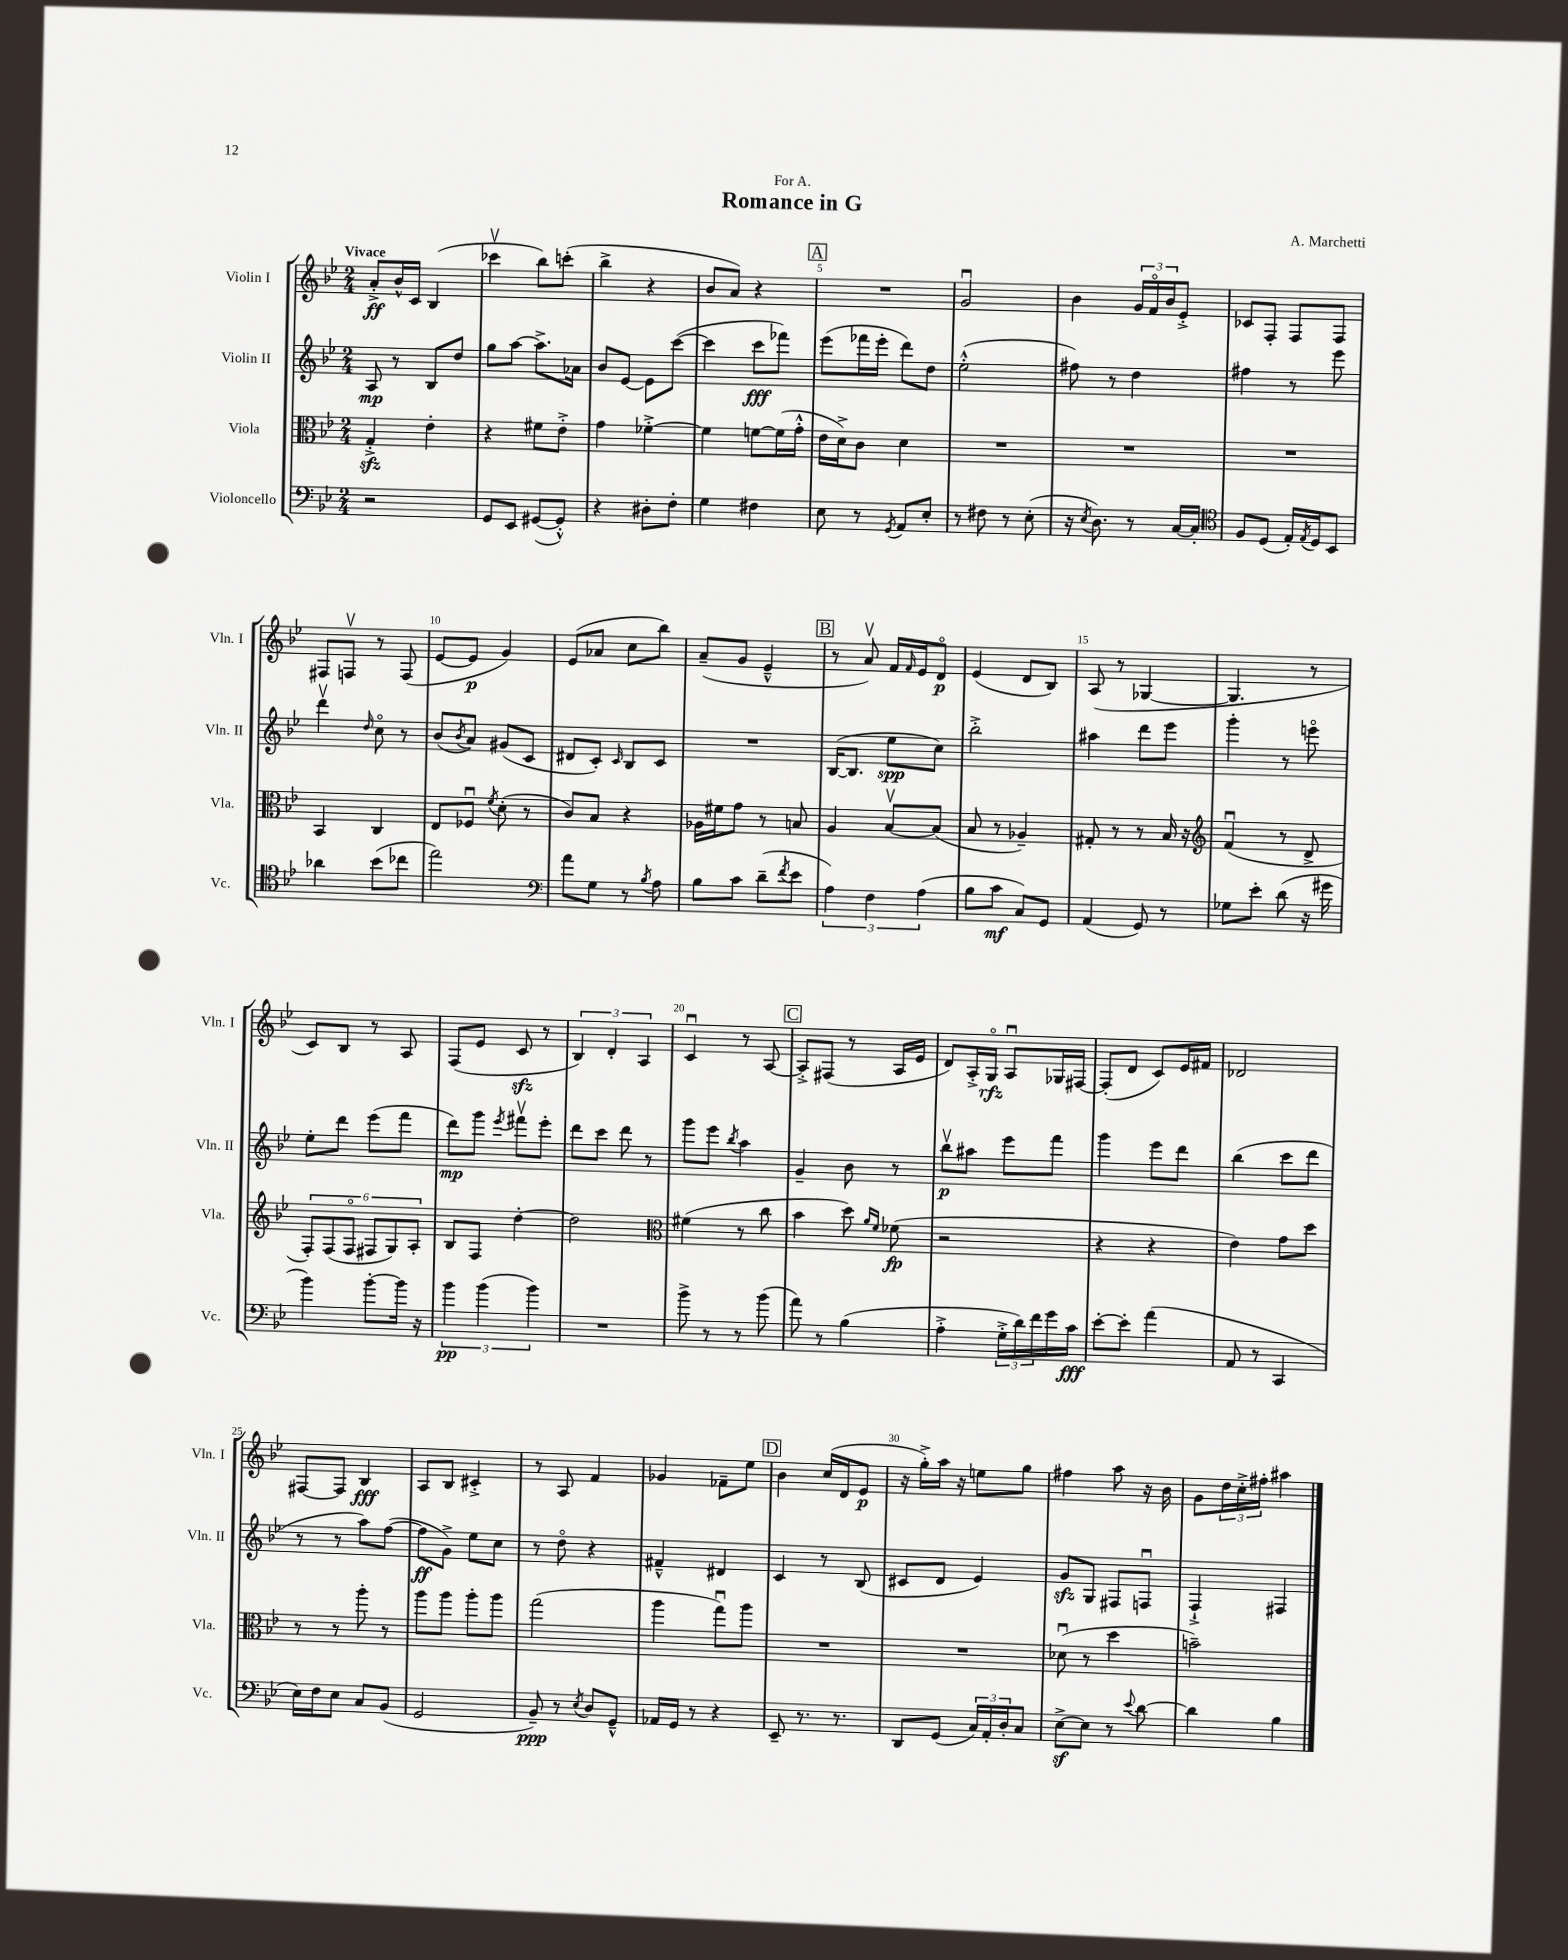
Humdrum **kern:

**kern	**dynam	**kern	**dynam	**kern	**dynam	**kern	**dynam
*part4	*part4	*part3	*part3	*part2	*part2	*part1	*part1
*staff4	*staff4	*staff3	*staff3	*staff2	*staff2	*staff1	*staff1
*I"Violoncello	*	*I"Viola	*	*I"Violin II	*	*I"Violin I	*
*I'Vc.	*	*I'Vla.	*	*I'Vln. II	*	*I'Vln. I	*
*clefF4	*	*clefC3	*	*clefG2	*	*clefG2	*
*k[b-e-]	*	*k[b-e-]	*	*k[b-e-]	*	*k[b-e-]	*
*M2/4	*	*M2/4	*	*M2/4	*	*M2/4	*
=1	=1	=1	=1	=1	=1	=1	=1
!	!	!	!	!	!	!LO:TX:a:B:t=Vivace	!
2r	.	4Gzz'^/	.	8A/	mp	8a'^/L	ff
.	.	.	.	8r	.	16b-^^/L	.
.	.	.	.	.	.	16c/JJ	.
.	.	4e-'\	.	8B-/L	.	(4B-/	.
.	.	.	.	8dd/J	.	.	.
=2	=2	=2	=2	=2	=2	=2	=2
8GG/L	.	4r	.	8gg\L	.	4ccc-Xv\	.
8EE-/J	.	.	.	[8aa\J	.	.	.
([8GG#X/L	.	8f#X\L	.	8.aa^\L]	.	8bb-\L)	.
8GG#'^^/J])	.	8e-'^\J	.	.	.	(8cccn'\J	.
.	.	.	.	16a-X\Jk	.	.	.
=3	=3	=3	=3	=3	=3	=3	=3
4r	.	4g\	.	8b-/L	.	4bb-^\	.
.	.	.	.	[8e-/J	.	.	.
8D#X'\L	.	[4f-X'^\	.	8e-\L]	.	4r	.
8F'\J	.	.	.	([8ccc\J	.	.	.
=4	=4	=4	=4	=4	=4	=4	=4
4G\	.	4f-\]	.	4ccc\]	.	8b-/L	.
.	.	.	.	.	.	8a/J)	.
4F#X\	.	[8fn\L	.	8ccc\L	fff	4r	.
.	.	(16f\L]	.	8fff-X\J)	.	.	.
.	.	16g'^^\JJ	.	.	.	.	.
!!LO:REH:place=s1:t=A
=5	=5	=5	=5	=5	=5	=5	=5
8E-\	.	16e-\LL	.	(8eee-\L	.	2r	.
.	.	16d^\J)	.	.	.	.	.
8r	.	8c\J	.	16fff-X\L	.	.	.
.	.	.	.	16eee-'\JJ	.	.	.
8qGG/	.	.	.	.	.	.	.
8AA/L	.	4d\	.	8ddd\L)	.	.	.
8E-'/J	.	.	.	8dd\J	.	.	.
=6	=6	=6	=6	=6	=6	=6	=6
8r	.	2r	.	(2ee-'^^\	.	2gu/	.
8F#X\	.	.	.	.	.	.	.
8r	.	.	.	.	.	.	.
(8E-'\	.	.	.	.	.	.	.
=7	=7	=7	=7	=7	=7	=7	=7
16r	.	2r	.	8ff#X\)	.	4b-\	.
8qE-/	.	.	.	.	.	.	.
8.D\)	.	.	.	.	.	.	.
.	.	.	.	8r	.	.	.
8r	.	.	.	4dd\	.	24g/LL	.
.	.	.	.	.	.	24f/	.
.	.	.	.	.	.	24b-/J	.
[16C/LL	.	.	.	.	.	8e-'^/J	.
16C'/JJ]	.	.	.	.	.	.	.
=8	=8	=8	=8	=8	=8	=8	=8
*clefC4	*	*	*	*	*	*	*
8F/L	.	2r	.	4ff#X\	.	8c-X/L	.
(8D/J	.	.	.	.	.	8F'/J	.
16E-'/LL)	.	.	.	8r	.	8F/L	.
8qE-/	.	.	.	.	.	.	.
16D/J	.	.	.	.	.	.	.
8BB-/J	.	.	.	8eee-\	.	8F/J	.
!!LO:LB:g=z
=9	=9	=9	=9	=9	=9	=9	=9
4a-X\	.	4BB-/	.	4dddv\	.	8F#X/L	.
.	.	.	.	.	.	8Fnv/J	.
.	.	.	.	16qqdd/	.	.	.
(8b-\L	.	4C/	.	8cc\	.	8r	.
8cc-X\J	.	.	.	8r	.	(8F/	.
=10	=10	=10	=10	=10	=10	=10	=10
2ee-\)	.	8E-/L	.	(8b-/L	.	[8e-/L	.
.	.	.	.	8qb-/	.	.	.
.	.	8F-Xu/J	.	8a/J)	.	8e-/J]	p
.	.	8qf/	.	.	.	.	.
.	.	(8d'\	.	(8g#X/L	.	4g/)	.
.	.	8r	.	8c/J	.	.	.
=11	=11	=11	=11	=11	=11	=11	=11
*clefF4	*	*	*	*	*	*	*
8a\L	.	8c/L)	.	8d#X/L	.	(8e-/L	.
8G\J	.	8B-/J	.	8c'/J)	.	8a-X/J	.
.	.	.	.	16qqc/	.	.	.
8r	.	4r	.	8B-/L	.	8cc\L	.
8qB-/	.	.	.	.	.	.	.
8A\	.	.	.	8c/J	.	8bb-\J)	.
=12	=12	=12	=12	=12	=12	=12	=12
8B-\L	.	16A-X\LL	.	2r	.	(8a~/L	.
.	.	16f#X\J	.	.	.	.	.
8c\J	.	8g\J	.	.	.	8g/J	.
(8d~\L	.	8r	.	.	.	4e-~^^/	.
8qf/	.	.	.	.	.	.	.
8e-\J	.	8Bn/	.	.	.	.	.
!!LO:REH:place=s1:t=B
=13	=13	=13	=13	=13	=13	=13	=13
6A\)	.	4A/	.	([16B-/KL	.	8r	.
.	.	.	.	8.B-/J]	.	.	.
.	.	.	.	.	.	8av/)	.
6F\	.	.	.	.	.	.	.
.	.	[8B-v/L	.	8ee-\L	spp	16f/LL	.
.	.	.	.	.	.	16qqf/	.
.	.	.	.	.	.	16e-/J	.
(6A\	.	.	.	.	.	.	.
.	.	(8B-/J]	.	8cc\J)	.	8d/J	p
=14	=14	=14	=14	=14	=14	=14	=14
8B-\L	.	8B-/	.	2bb-'^\	.	(4e-/	.
8c\J	mf	8r	.	.	.	.	.
8C/L)	.	4A-X~/)	.	.	.	8d/L	.
8GG/J	.	.	.	.	.	8B-/J)	.
=15	=15	=15	=15	=15	=15	=15	=15
(4AA/	.	8G#X'/	.	4aa#X\	.	(8A/	.
.	.	8r	.	.	.	8r	.
8GG/)	.	8r	.	8ddd\L	.	[4G-X/	.
8r	.	16B-/	.	8eee-\J	.	.	.
.	.	16r	.	.	.	.	.
=16	=16	=16	=16	=16	=16	=16	=16
*	*	*clefG2	*	*	*	*	*
8G-X\L	.	(4fu/	.	4ggg'\	.	4.G-/]	.
8e-'\J	.	.	.	.	.	.	.
(8d\	.	8r	.	8r	.	.	.
16r	.	8d^/	.	8eeen\	.	8r	.
16g#X\	.	.	.	.	.	.	.
!!LO:LB:g=z
=17	=17	=17	=17	=17	=17	=17	=17
4b-\)	.	12F'/L)	.	8ee-'\L	.	8c/L)	.
.	.	(12F/	.	.	.	.	.
.	.	.	.	8ddd\J	.	8B-/J	.
.	.	12F/J	.	.	.	.	.
[8b-'\L	.	12F#X/L	.	(8eee-\L	.	8r	.
.	.	12G/)	.	.	.	.	.
16b-\Jk]	.	.	.	8fff\J	.	8A/	.
.	.	12A'/J	.	.	.	.	.
16r	.	.	.	.	.	.	.
=18	=18	=18	=18	=18	=18	=18	=18
6b-\	pp	8B-/L	.	8ddd\L)	mp	(8F/L	.
.	.	8F/J	.	8ggg\J	.	8e-/J	.
(6b-\	.	.	.	.	.	.	.
.	.	.	.	8qeee-/	.	.	.
.	.	[4dd'\	.	8fff#Xv\L	.	8czz/	.
6b-\)	.	.	.	.	.	.	.
.	.	.	.	8eee-'\J	.	8r	.
=19	=19	=19	=19	=19	=19	=19	=19
2r	.	2dd\]	.	8ddd\L	.	6B-/)	.
.	.	.	.	8ccc\J	.	.	.
.	.	.	.	.	.	6d'/	.
.	.	.	.	8ddd\	.	.	.
.	.	.	.	.	.	6A/	.
.	.	.	.	8r	.	.	.
=20	=20	=20	=20	=20	=20	=20	=20
*	*	*clefC3	*	*	*	*	*
8b-^\	.	(4f#X\	.	8ggg\L	.	4cu/	.
8r	.	.	.	8eee-\J	.	.	.
.	.	.	.	8qbb-/	.	.	.
8r	.	8r	.	4aa\	.	8r	.
(8b-\	.	8cc\	.	.	.	[8A/	.
!!LO:REH:place=s1:t=C
=21	=21	=21	=21	=21	=21	=21	=21
8a\)	.	4b-\	.	4g~/	.	8A'^/L]	.
8r	.	.	.	.	.	(8F#X/J	.
(4B-\	.	8dd\)	.	8b-\	.	8r	.
.	.	16qqa/LL	.	.	.	.	.
.	.	16qqf/JJ	.	.	.	.	.
.	.	(8f-X\	fp	8r	.	16A/LL	.
.	.	.	.	.	.	16e-/JJ	.
=22	=22	=22	=22	=22	=22	=22	=22
4A'^\	.	2r	.	8bb-v\L	p	8d/L)	.
.	.	.	.	8aa#X\J	.	16A'^/L	.
.	.	.	.	.	.	16G/JJ	rfz
24G'^\LL	.	.	.	8eee-\L	.	8Au/L	.
24d\)	.	.	.	.	.	.	.
24f\	.	.	.	.	.	.	.
16g\	.	.	.	8fff\J	.	16G-X/L	.
16c\JJ	fff	.	.	.	.	[16F#X/JJ	.
=23	=23	=23	=23	=23	=23	=23	=23
[8e-'\L	.	4r	.	4ggg\	.	(8F#'/L]	.
8e-'\J]	.	.	.	.	.	8d/J	.
(4a\	.	4r	.	8eee-\L	.	8c/L)	.
.	.	.	.	8ddd\J	.	16e-/L	.
.	.	.	.	.	.	16f#X/JJ	.
=24	=24	=24	=24	=24	=24	=24	=24
8AA/	.	4e-\)	.	(4bb-\	.	2d-X/	.
8r	.	.	.	.	.	.	.
4CC/	.	8g\L	.	8ccc\L	.	.	.
.	.	8dd\J	.	8ddd\J	.	.	.
!!LO:LB:g=z
=25	=25	=25	=25	=25	=25	=25	=25
16E-\LL)	.	8r	.	8r	.	[8F#X/L	.
16F\J	.	.	.	.	.	.	.
8E-\J	.	8r	.	8r	.	8F#/J]	.
8C/L	.	8aa'\	.	8aa\L)	.	4B-/	fff
(8BB-/J	.	8r	.	([8ff\J	.	.	.
=26	=26	=26	=26	=26	=26	=26	=26
2GG/	.	8aa\L	.	8ff\L]	ff	8A/L	.
.	.	8aa\J	.	8g^\J)	.	8B-/J	.
.	.	8aa'\L	.	8ee-\L	.	4c#X'^/	.
.	.	8aa\J	.	8cc\J	.	.	.
=27	=27	=27	=27	=27	=27	=27	=27
8BB-~/)	ppp	(2gg\	.	8r	.	8r	.
8r	.	.	.	8dd\	.	8A/	.
8qE-/	.	.	.	.	.	.	.
8D/L	.	.	.	4r	.	4f/	.
8GG~^^/J	.	.	.	.	.	.	.
=28	=28	=28	=28	=28	=28	=28	=28
16AA-X/LL	.	4aa\	.	4f#X~^^/	.	4g-X/	.
16GG/JJ	.	.	.	.	.	.	.
8r	.	.	.	.	.	.	.
4r	.	8ggu\L)	.	4d#X/	.	8f-X~\L	.
.	.	8aa\J	.	.	.	8ee-\J	.
!!LO:REH:place=s1:t=D
=29	=29	=29	=29	=29	=29	=29	=29
8EE-~/	.	2r	.	4c/	.	4b-\	.
8.r	.	.	.	.	.	.	.
.	.	.	.	8r	.	(16cc/LL	.
8.r	.	.	.	.	.	16d/J	.
.	.	.	.	(8B-/	.	8e-/J	p
=30	=30	=30	=30	=30	=30	=30	=30
8DD/L	.	2r	.	8c#X/L	.	16r	.
.	.	.	.	.	.	16gg'^\LL)	.
(8GG/J	.	.	.	8d/J	.	16aa\JJ	.
.	.	.	.	.	.	16r	.
24C/LL)	.	.	.	4e-/)	.	8een\L	.
24AA'/	.	.	.	.	.	.	.
24D'/J	.	.	.	.	.	.	.
8C/J	.	.	.	.	.	8gg\J	.
=31	=31	=31	=31	=31	=31	=31	=31
[8E-z^\L	.	(8d-Xu\	.	8gzz/L	.	4ff#X\	.
8E-\J]	.	8r	.	8G/J	.	.	.
8r	.	4dd\	.	8F#X/L	.	8aa\	.
8qqe-/	.	.	.	.	.	.	.
[8d\	.	.	.	8Fnu/J	.	16r	.
.	.	.	.	.	.	16b-\	.
=32	=32	=32	=32	=32	=32	=32	=32
4d\]	.	2bn~\)	.	4F`^/	.	8g\L	.
.	.	.	.	.	.	24dd\L	.
.	.	.	.	.	.	24cc'^\	.
.	.	.	.	.	.	24ff#X'\JJ	.
4B-\	.	.	.	4F#X/	.	4aa#X\	.
==	==	==	==	==	==	==	==
*-	*-	*-	*-	*-	*-	*-	*-
